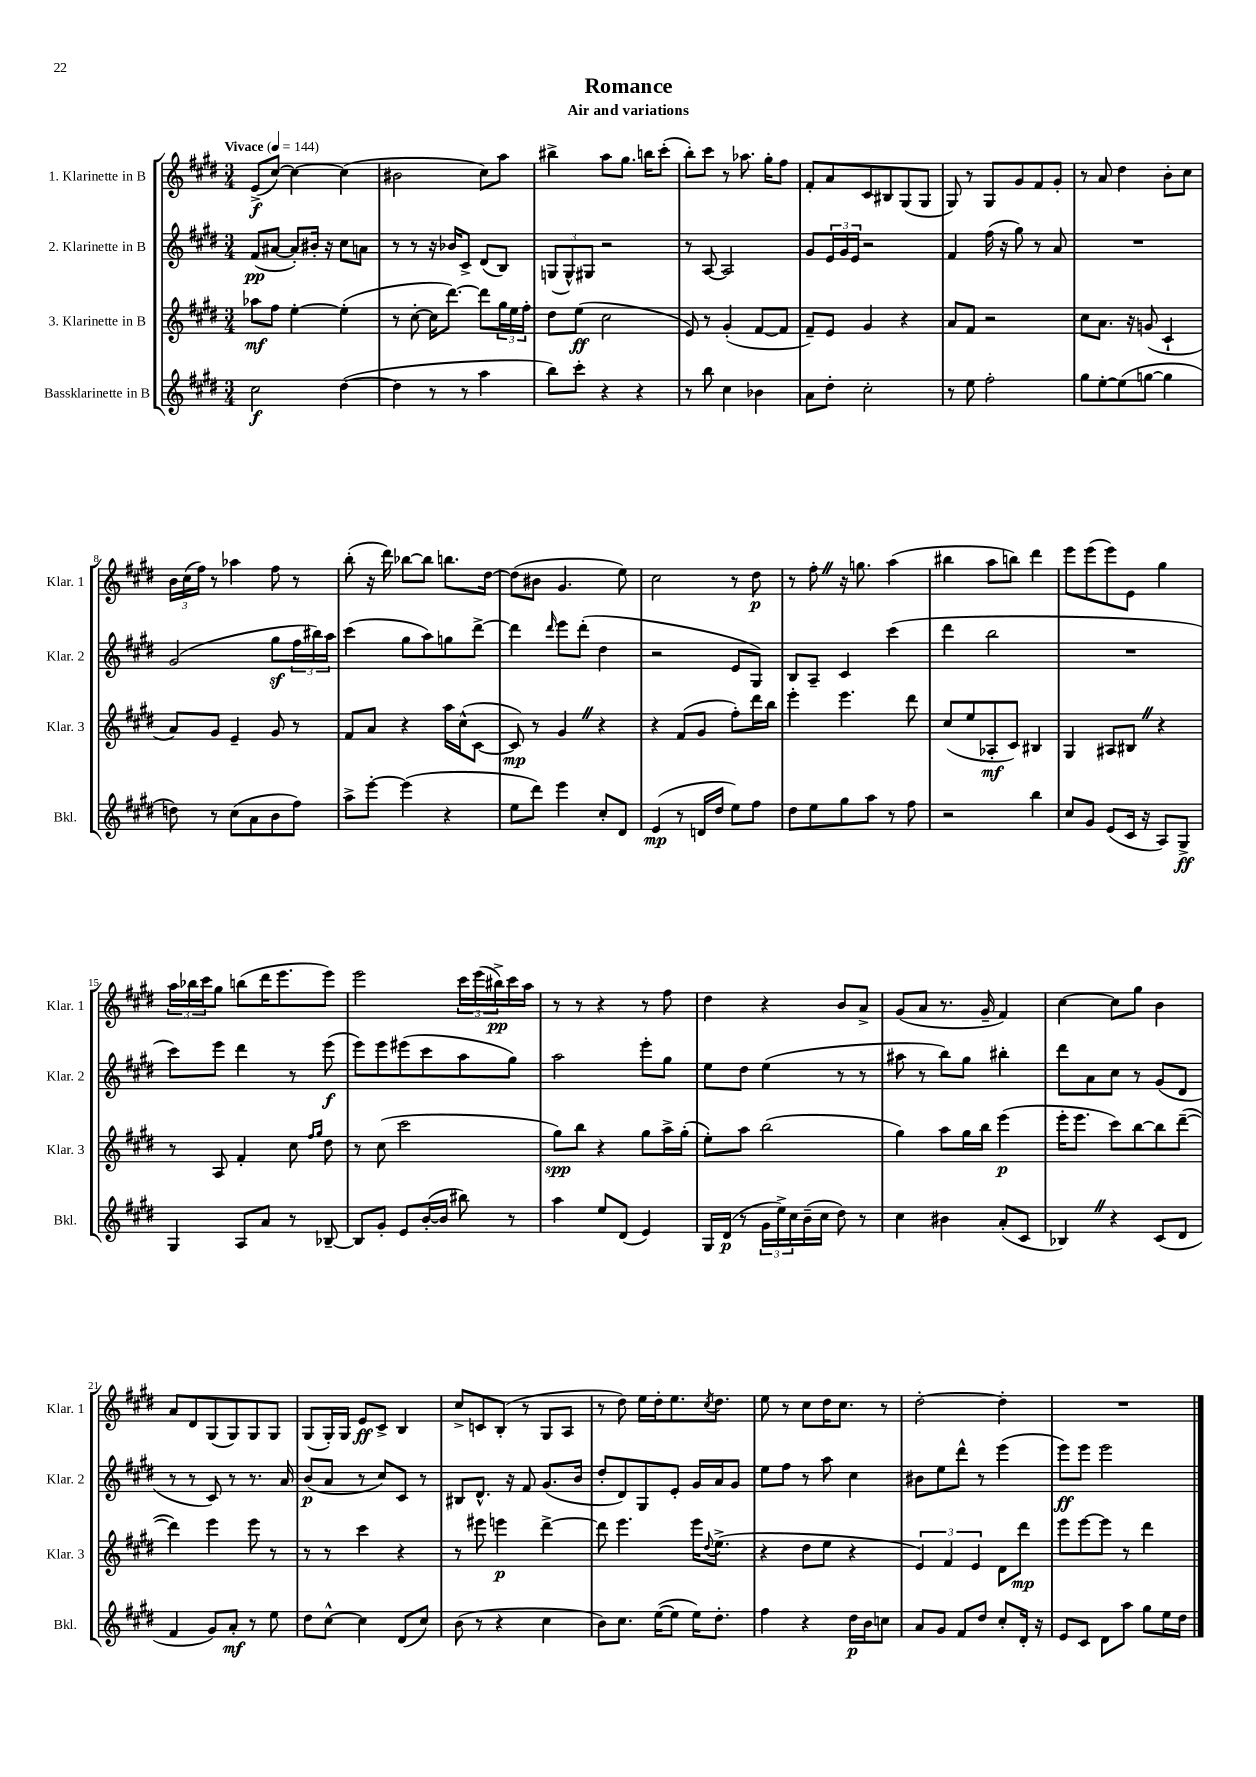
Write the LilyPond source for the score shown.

\header { title = "Romance" subtitle = "Air and variations" }
<<
\new StaffGroup <<
\new Staff = "s0" \with { instrumentName = "1. Klarinette in B" shortInstrumentName = "Klar. 1" } {
    \clef treble \key e \major \numericTimeSignature \time 3/4 \tempo "Vivace" 4 = 144
    e'8->\f( cis''8~) cis''4~ cis''4( |
    bis'2 cis''8) a''8 |
    bis''4-> a''8 gis''8. b''16 cis'''8-.( |
    b''8-.) cis'''8 r8 aes''8. gis''16-. fis''8 |
    fis'8-. a'8 cis'8 bis8 gis8( gis8 |
    gis8) r8 gis8 gis'8 fis'8 gis'8-. |
    r8 a'8 dis''4 b'8-. cis''8 |
    \tuplet 3/2 { b'16 cis''16( fis''16) } r8 aes''4 fis''8 r8 |
    b''8-.( r16 dis'''16) bes''8~ bes''8 b''8. dis''16~ |
    dis''8( bis'8 gis'4. e''8) |
    cis''2 r8 dis''8\p |
    r8 fis''8-. \once \override BreathingSign.text = \markup { \musicglyph "scripts.caesura.straight" } \breathe r16 g''8. a''4( |
    bis''4 a''8 b''8) dis'''4 |
    e'''8 e'''8( e'''8) e'8 gis''4 |
    \tuplet 3/2 { a''16 bes''16 cis'''16 } gis''8 b''8( dis'''16 e'''8. e'''8) |
    e'''2 \tuplet 3/2 { cis'''16 e'''16( bis''16->\pp) } cis'''16 a''16 |
    r8 r8 r4 r8 fis''8 |
    dis''4 r4 b'8 a'8-> |
    gis'8( a'8 r8. gis'16-- fis'4) |
    cis''4~ cis''8 gis''8 b'4 |
    a'8 dis'8 gis8( gis8) gis8 gis8 |
    gis8( gis16-.) gis16 e'8\ff cis'8-> b4 |
    cis''8-> c'8 b8-.( r8 gis8 a8 |
    r8 dis''8) e''16 dis''16-. e''8. \acciaccatura { cis''8 } dis''8. |
    e''8 r8 cis''8 dis''16 cis''8. r8 |
    dis''2~-. dis''4-. |
    R2. \bar "|." |
}
\new Staff = "s1" \with { instrumentName = "2. Klarinette in B" shortInstrumentName = "Klar. 2" } {
    \clef treble \key e \major \numericTimeSignature \time 3/4
    fis'8\pp( ais'8~ ais'8-.) bis'16-. r16 cis''8 a'8 |
    r8 r8 r16 bes'16 cis'8-> dis'8( b8) |
    \tuplet 3/2 { g8( g8-^) gis8 } r2 |
    r8 a8~ a2 |
    gis'8 \tuplet 3/2 { e'16 gis'16 e'16 } r2 |
    fis'4 fis''16( r16 gis''8) r8 a'8 |
    R2. |
    gis'2( gis''8\sf \tuplet 3/2 { fis''16 bis''16) a''16 } |
    cis'''4( gis''8 a''8) g''8 dis'''8~-> |
    dis'''4 \grace { dis'''16 } e'''8 dis'''8-.( dis''4 |
    r2 e'8 gis8) |
    b8 a8-- cis'4 cis'''4( |
    dis'''4 b''2 |
    R2. |
    cis'''8) e'''8 dis'''4 r8 e'''8\f( |
    e'''8) e'''8 eis'''8( cis'''8 a''8 gis''8) |
    a''2 e'''8-. gis''8 |
    e''8 dis''8 e''4( r8 r8 |
    ais''8 r8 b''8) gis''8 bis''4-. |
    dis'''8 a'8 cis''8 r8 gis'8( dis'8 |
    r8 r8 cis'8) r8 r8. a'16 |
    b'8\p( a'8 r8 cis''8) cis'8 r8 |
    bis8 dis'8.-^ r16 fis'8 gis'8.( b'16 |
    dis''8-. dis'8) gis8 e'8-. gis'16 a'16 gis'8 |
    e''8 fis''8 r8 a''8 cis''4 |
    bis'8 e''8 dis'''8-^ r8 e'''4( |
    e'''8\ff) e'''8 e'''2 \bar "|." |
}
\new Staff = "s2" \with { instrumentName = "3. Klarinette in B" shortInstrumentName = "Klar. 3" } {
    \clef treble \key e \major \numericTimeSignature \time 3/4
    aes''8\mf fis''8 e''4~-. e''4-.( |
    r8 cis''8~-. cis''16 dis'''8.~) dis'''8 \tuplet 3/2 { gis''16 e''16 fis''16-. } |
    dis''8 e''8\ff( cis''2 |
    e'8) r8 gis'4-.( fis'8~ fis'8 |
    fis'8--) e'8 gis'4 r4 |
    a'8 fis'8 r2 |
    cis''8 a'8. r16 g'8( cis'4-! |
    a'8) gis'8 e'4-- gis'8 r8 |
    fis'8 a'8 r4 a''16 cis''16-^( cis'8~ |
    cis'8\mp) r8 gis'4 \once \override BreathingSign.text = \markup { \musicglyph "scripts.caesura.straight" } \breathe r4 |
    r4 fis'8( gis'8 fis''8-.) dis'''16 b''16 |
    e'''4-. e'''4. dis'''8 |
    cis''8( e''8 aes8-.\mf cis'8) bis4 |
    gis4 ais8 bis8 \once \override BreathingSign.text = \markup { \musicglyph "scripts.caesura.straight" } \breathe r4 |
    r8 a8 fis'4-. cis''8 \grace { fis''16 gis''16 } dis''8 |
    r8 cis''8( cis'''2 |
    gis''8\spp) b''8 r4 gis''8 a''16-> gis''16-.( |
    e''8-.) a''8 b''2( |
    gis''4) a''8 gis''16 b''16 e'''4\p( |
    e'''16-. e'''8. cis'''8) b''8~ b''8 dis'''8~--( |
    dis'''4) e'''4 e'''8 r8 |
    r8 r8 cis'''4 r4 |
    r8 eis'''8 e'''4\p dis'''4~-> |
    dis'''8 e'''4. e'''16 \appoggiatura { dis''8 } e''8.->( |
    r4 dis''8 e''8 r4 |
    \tuplet 3/2 { e'4) fis'4 e'4 } dis'8 dis'''8\mp |
    e'''8 e'''8~ e'''8 r8 dis'''4 \bar "|." |
}
\new Staff = "s3" \with { instrumentName = "Bassklarinette in B" shortInstrumentName = "Bkl." } {
    \clef treble \key e \major \numericTimeSignature \time 3/4
    cis''2\f dis''4~( |
    dis''4 r8 r8 a''4 |
    b''8) cis'''8-. r4 r4 |
    r8 b''8 cis''4 bes'4 |
    a'8 dis''8-. cis''2-. |
    r8 e''8 fis''2-. |
    gis''8 e''8~-. e''8( g''8~ g''4 |
    d''8) r8 cis''8( a'8 b'8 fis''8) |
    a''8-> e'''8~-. e'''4( r4 |
    e''8 dis'''8) e'''4 cis''8-. dis'8 |
    e'4\mp( r8 d'16 dis''16 e''8) fis''8 |
    dis''8 e''8 gis''8 a''8 r8 fis''8 |
    r2 b''4 |
    cis''8 gis'8 e'8( cis'16 r16 a8) gis8->\ff |
    gis4 a8 a'8 r8 bes8~-- |
    bes8 gis'8-. e'8 b'16~-.( b'16 bis''8) r8 |
    a''4 e''8 dis'8( e'4) |
    gis16 dis'16\p( r8 \tuplet 3/2 { gis'16 e''16->) cis''16 } b'16--( cis''16 dis''8) r8 |
    cis''4 bis'4 a'8-.( cis'8 |
    bes4) \once \override BreathingSign.text = \markup { \musicglyph "scripts.caesura.straight" } \breathe r4 cis'8( dis'8 |
    fis'4 gis'8) a'8-.\mf r8 e''8 |
    dis''8 cis''8~-^ cis''4 dis'8( cis''8) |
    b'8( r8 r4 cis''4 |
    b'8) cis''8. e''16~( e''8 e''16) dis''8.-. |
    fis''4 r4 dis''16\p b'16 c''8 |
    a'8 gis'8 fis'8 dis''8 cis''8-. dis'16-. r16 |
    e'8 cis'8 dis'8 a''8 gis''8 e''16 dis''16 \bar "|." |
}
>>
>>
